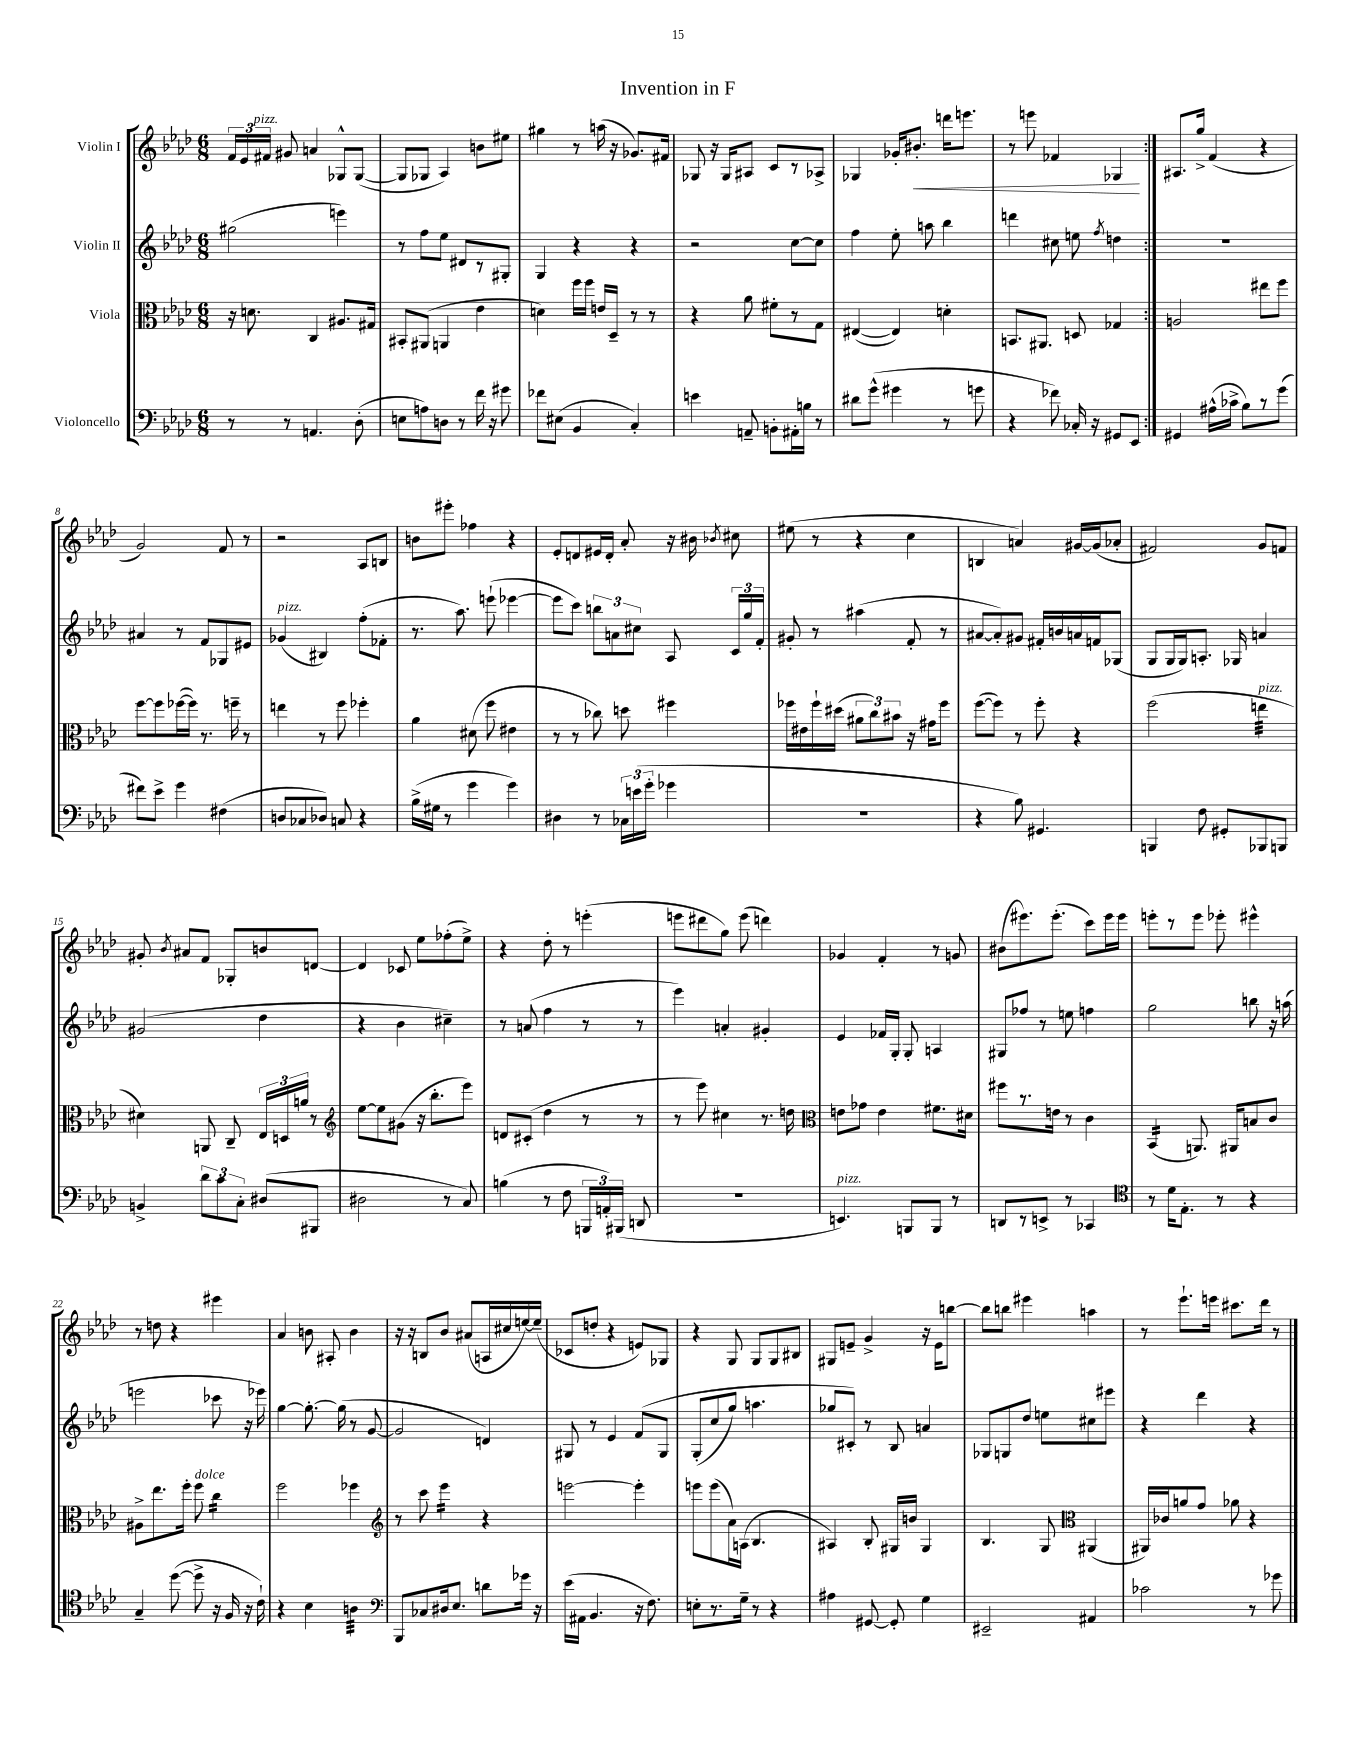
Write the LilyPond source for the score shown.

\header { title = "Invention in F" }
<<
\new StaffGroup <<
\new Staff = "s0" \with { instrumentName = "Violin I" } {
    \clef treble \key aes \major \numericTimeSignature \time 6/8
    \autoBeamOff \repeat volta 2 { \tuplet 3/2 { f'16[ ees'16 fis'16]^\markup { \italic "pizz." } } gis'8 a'4 ges8[-^ ges8]~( |
    ges8[ ges8] aes4) b'8[ eis''8] |
    gis''4 r8 a''16( r16 ges'8.[) fis'16] |
    ges8 r16 ges16[ ais8] c'8[ r8 aes8]-> |
    ges4 ges'16[-. bis'8.]-.\< d'''16[ e'''8.] |
    r8 e'''8 fes'4 ges4\! | }
    ais8.[ g''16]-> f'4( r4 |
    g'2) f'8 r8 |
    r2 aes8[ b8] |
    b'8[ eis'''8]-. fes''4 r4 |
    ees'8[-. d'8 eis'16 d'16]-. aes'8-. r16 bis'16 \acciaccatura { bes'8 } cis''8 |
    eis''8( r8 r4 c''4 |
    b4 a'4) gis'16[~ gis'16( aes'8]-. |
    fis'2) g'8[ f'8] |
    gis'8-. \acciaccatura { bes'8 } ais'8[ f'8] ges8[-. b'8 d'8]~ |
    d'4 ces'8 ees''8[ fes''8-.( ees''8]->) |
    r4 des''8-. r8 e'''4-.( |
    e'''8[ dis'''8 g''8]) e'''8( d'''4) |
    ges'4 f'4-. r8 g'8 |
    bis'8[( eis'''8.) eis'''8.]-.( c'''8[) eis'''16 eis'''16] |
    e'''8[-. r8 e'''8] ees'''8-. eis'''4-^ |
    r8 d''8 r4 eis'''4 |
    aes'4 b'8 ais8-. b'4 |
    r16 r16 b8[ bes'8] ais'8[( a16 cis''16 e''16~) e''16]--( |
    ces'8[ d''8]-. r4 e'8[) ges8] |
    r4 g8 g8[ g8 bis8] |
    gis8[ e'8]-- g'4-> r16 e'16[ b''8]~ |
    b''8[ b''8] eis'''4 a''4 |
    r8 ees'''8.[-! e'''16] cis'''8.[ des'''16] r8 \bar "|." |
}
\new Staff = "s1" \with { instrumentName = "Violin II" } {
    \clef treble \key aes \major \numericTimeSignature \time 6/8
    \autoBeamOff \repeat volta 2 { gis''2( e'''4) |
    r8 f''8[ ees''8] dis'8[ r8 gis8]-. |
    g4 r4 r4 |
    r2 c''8[~ c''8] |
    f''4 ees''8-. a''8 bes''4 |
    d'''4 cis''8 e''8 \acciaccatura { f''8 } d''4 | }
    R2. |
    ais'4 r8 f'8[ ges8 eis'8] |
    ges'4^\markup { \italic "pizz." }( bis4) f''8[-.( fes'8]-. |
    r8. aes''8.) e'''8-!( ees'''4~ |
    ees'''8[ c'''8]) \tuplet 3/2 { b''8[ a'8 cis''8] } aes8 \tuplet 3/2 { c'16[ g''16 f'16]-. } |
    gis'8-. r8 ais''4( f'8-. r8 |
    ais'8[~ ais'8-.) gis'8] fis'16[-. b'16 a'16 f'16 ges8]( |
    g8[ g16 g16) a8.]-. ges16 a'4 |
    gis'2( des''4 |
    r4 bes'4 cis''4--) |
    r8 a'8( f''4 r8 r8 |
    ees'''4) a'4-. gis'4-. |
    ees'4 fes'16[ g16]-. g8-. a4 |
    gis8[ fes''8] r8 e''8 f''4 |
    g''2 b''8 r16 a''16( |
    e'''2 ces'''8 r16 ees'''16) |
    g''4~ g''8.~-. g''16( r8 g'8~ |
    g'2 d'4) |
    gis8 r8 ees'4 f'8[\( gis8] |
    g8[-.( c''8 g''8]) a''4. |
    ges''8[ cis'8]-.\) r8 bes8 a'4 |
    ges8[ g8 des''8] e''8[ cis''8 eis'''8] |
    r4 des'''4 r4 \bar "|." |
}
\new Staff = "s2" \with { instrumentName = "Viola" } {
    \clef alto \key aes \major \numericTimeSignature \time 6/8
    \autoBeamOff \repeat volta 2 { r16 d'8. c4 ais8.[ gis16] |
    bis,8[-. ais,8]( a,4 ees'4 |
    d'4) f''16[ f''16] e'16[ des16]-- r8 r8 |
    r4 aes'8 fis'8[-. r8 g8] |
    eis4~( eis4) d'4-. |
    b,8.[ ais,8.] d8 ges4 | }
    a2 eis''8[ f''8] |
    f''8[~ f''8 fes''16~( fes''16]) r8. f''16-- r8 |
    e''4 r8 f''8 fes''4-. |
    aes'4 dis'8( f''8 eis'4 |
    r8 r8 ces''8) d''8 fis''4 |
    fes''16[ eis'16 fes''16-! dis''16]( \tuplet 3/2 { ais'8[ c''8) bis'8] } r16 gis'16[ fes''8] |
    f''8[~( f''8]) r8 f''8-. r4 |
    f''2( e''4:32^\markup { \italic "pizz." } |
    dis'4) a,8 c8-- \tuplet 3/2 { ees16[ d16 a'16] } r8 |
    \clef treble ees''8[~ ees''8 gis'8]( r16 bes''8.[-. ees'''8]) |
    d'8[ cis'8]-.( des''4 r8 r8 |
    r8 ees'''8) cis''4 r8. d''16 |
    \clef alto e'8[ ges'8] e'4 fis'8.[ dis'16] |
    fis''8[ r8. e'16] r8 c'4 |
    bes,4:16( a,8.) ais,16[ b8 c'8] |
    ais8[-> ees''8. f''16]-. f''8^\markup { \italic "dolce" } c''4:16 |
    f''2 fes''4 |
    \clef treble r8 c'''8 ees'''4:16 r4 |
    e'''2~ e'''4-. |
    e'''8[ e'''8( aes'16) a16]( bes4. |
    ais4) bes8-. gis16[ b'16] gis4 |
    bes4. g8 \clef alto ais,4( |
    ais,16[) ces'16 a'8 g'8] aes'8 r4 \bar "|." |
}
\new Staff = "s3" \with { instrumentName = "Violoncello" } {
    \clef bass \key aes \major \numericTimeSignature \time 6/8
    \autoBeamOff \repeat volta 2 { r8 r8 a,4. des8-.( |
    e8[ a8) d8] r8 f'16 r16 gis'8 |
    fes'8[ eis8]( bes,4 c4-.) |
    e'4 a,8-- b,8[-. ais,16-. b16] r8 |
    dis'8[ g'8]-^( gis'4 r8 g'8 |
    r4 fes'8) ces16-. r16 gis,8[ ees,8] | }
    gis,4 ais16[-^( ces'16]-> bes8[) r8 g'8]( |
    fis'8[) ees'8]-> g'4 fis4( |
    d8[ ces8 des8]) c8 r4 |
    bes16[->( gis16] r8 g'4 g'4) |
    dis4 r8 \tuplet 3/2 { ces16[ e'16( g'16]-. } ges'4 |
    R2. |
    r4 bes8) gis,4. |
    b,,4 f8 gis,8[-. bes,,8 b,,8] |
    b,4-> \tuplet 3/2 { des'8[ c'8 c8]-. } dis8[( bis,,8] |
    dis2 r8 c8) |
    b4( r8 f8 \tuplet 3/2 { b,,16[ a,16-.) bis,,16]( } d,8 |
    R2. |
    e,4.^\markup { \italic "pizz." }) b,,8[ b,,8] r8 |
    d,8[ r8 e,8]-> r8 ces,4 |
    \clef tenor r8 des'16[ ees8.]-. r8 r4 |
    g4-- des''8~( des''8-> r16 f16 r16 c'16-!) |
    r4 bes4 a4:32 |
    \clef bass bes,,8[ ces8 dis16 ees8.] d'8[ ges'16] r16 |
    ees'16[( ais,16] bes,4. r16 f8.) |
    e8[-. r8. g16]-- r8 r4 |
    ais4 gis,8~ gis,8-. g4 |
    eis,2-- ais,4 |
    ces'2 r8 ges'8 \bar "|." |
}
>>
>>
